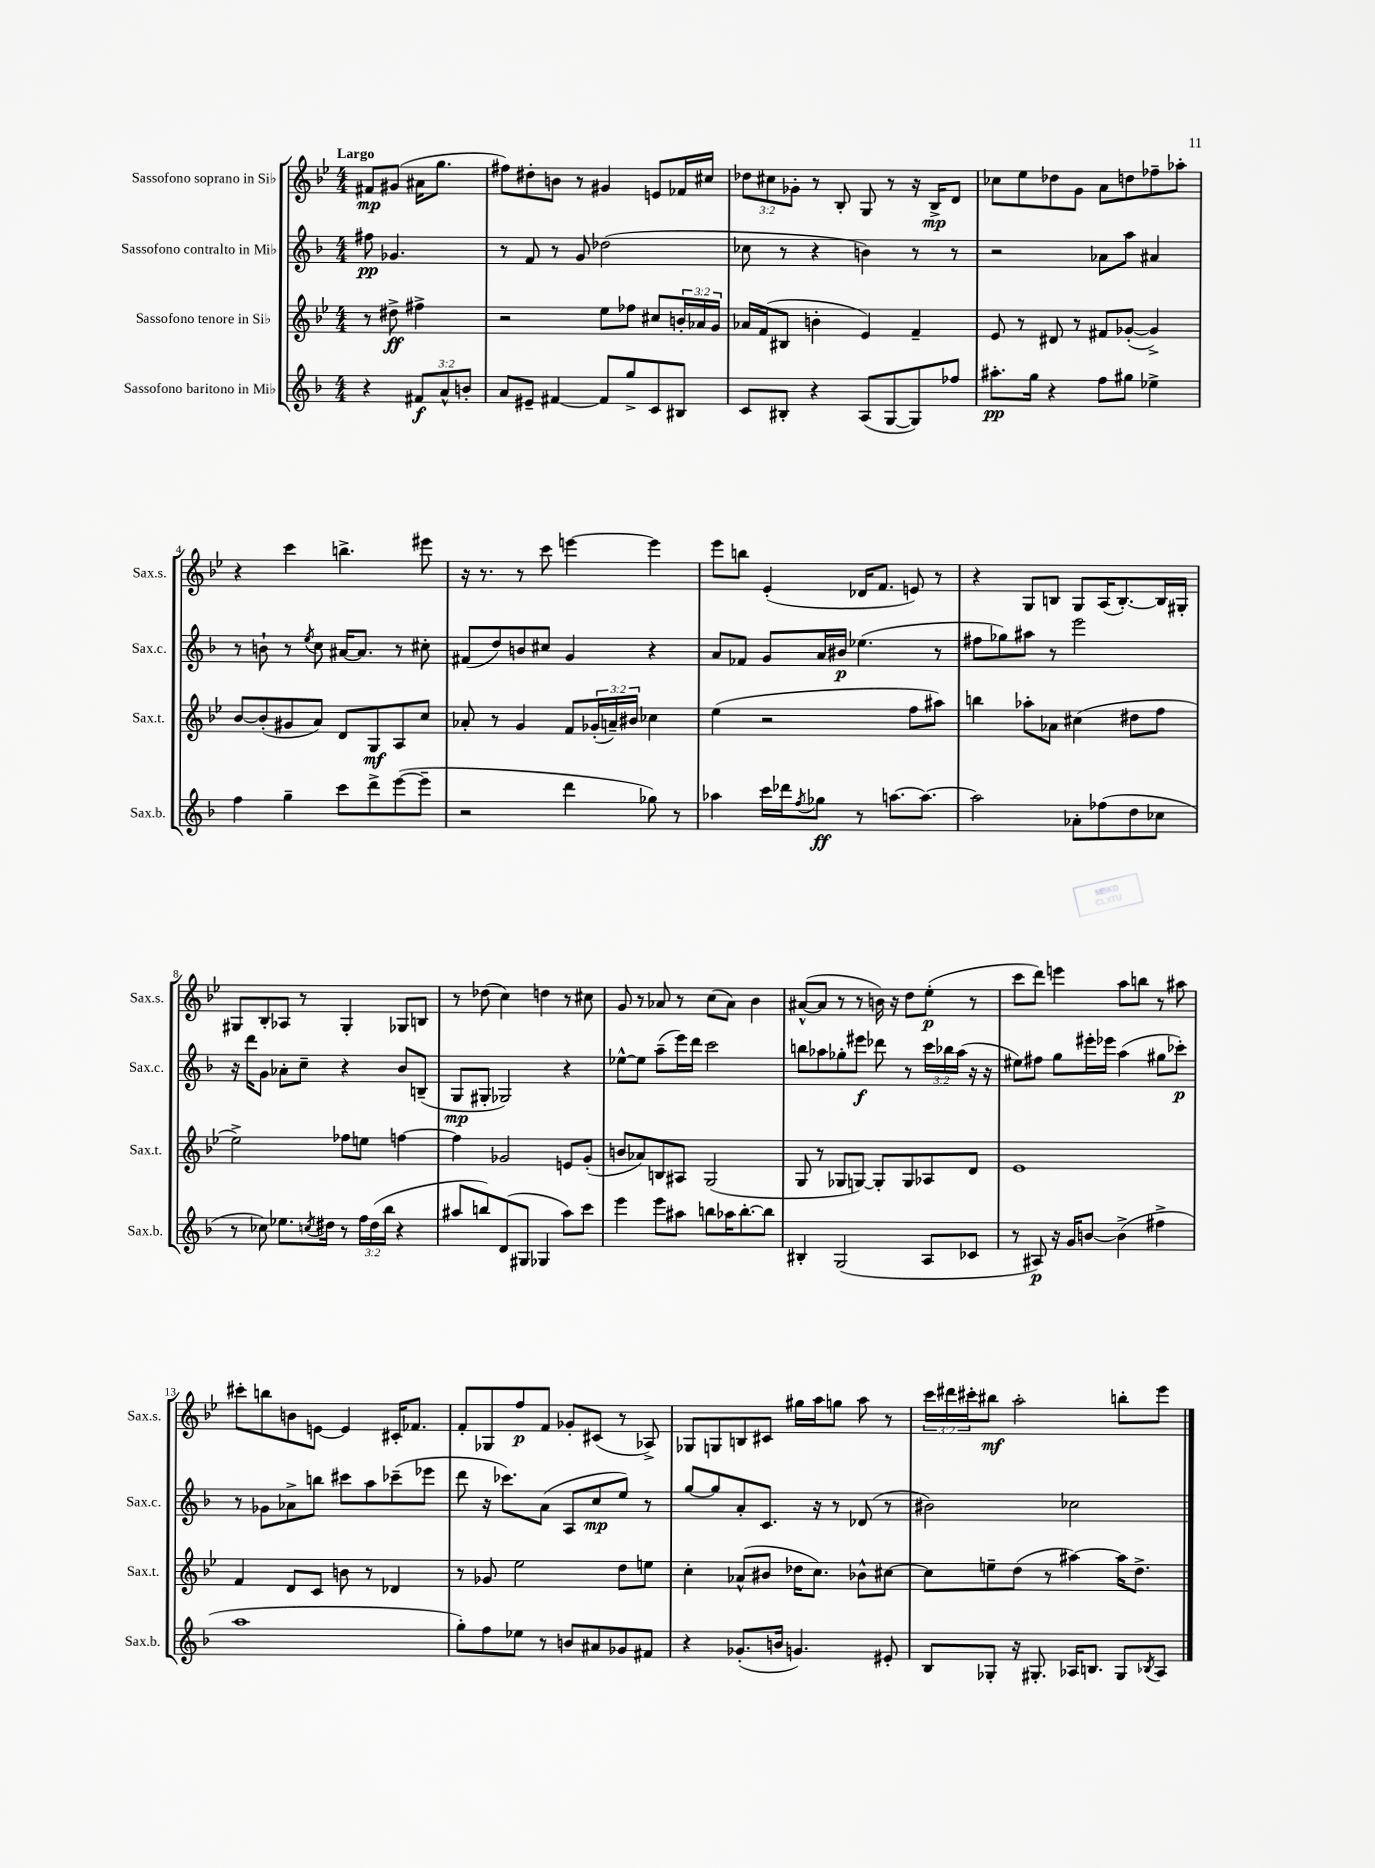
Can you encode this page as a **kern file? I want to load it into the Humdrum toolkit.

**kern	**dynam	**kern	**dynam	**kern	**dynam	**kern	**dynam
*part4	*part4	*part3	*part3	*part2	*part2	*part1	*part1
*staff4	*staff4	*staff3	*staff3	*staff2	*staff2	*staff1	*staff1
*I"Sassofono baritono in Mi♭	*	*I"Sassofono tenore in Si♭	*	*I"Sassofono contralto in Mi♭	*	*I"Sassofono soprano in Si♭	*
*I'Sax.b.	*	*I'Sax.t.	*	*I'Sax.c.	*	*I'Sax.s.	*
*clefG2	*	*clefG2	*	*clefG2	*	*clefG2	*
*k[b-]	*	*k[b-e-]	*	*k[b-]	*	*k[b-e-]	*
*M4/4	*	*M4/4	*	*M4/4	*	*M4/4	*
=	=	=	=	=	=	=	=
!	!	!	!	!	!	!LO:TX:a:B:t=Largo	!
4r	.	8r	.	8ff#X\	pp	8f#X/L	mp
.	.	8dd#X^\	ff	4.g-X/	.	(8g#X/J	.
12f#X/L	f	4ff#X^\	.	.	.	16a#X\KL	.
.	.	.	.	.	.	8.gg\J	.
12a^^/	.	.	.	.	.	.	.
12bn'/J	.	.	.	.	.	.	.
=1	=1	=1	=1	=1	=1	=1	=1
8a/L	.	2r	.	8r	.	8ff#X\L)	.
8e#X~/J	.	.	.	8f/	.	8dd#X'\	.
[4f#X/	.	.	.	8r	.	8bn\J	.
.	.	.	.	8g/	.	8r	.
8f#/L]	.	8ee-\L	.	(2dd-X\	.	4g#X/	.
8gg^/	.	8ff-X\J	.	.	.	.	.
8c/	.	8cc#X/L	.	.	.	8en/L	.
8B#X/J	.	24bn'/L	.	.	.	16f-X/L	.
.	.	24a-X/	.	.	.	.	.
.	.	.	.	.	.	16cc#X/JJ	.
.	.	24g/JJ	.	.	.	.	.
=2	=2	=2	=2	=2	=2	=2	=2
8c/L	.	16a-X/LL	.	8cc-X\	.	12dd-X\L	.
.	.	(16f/J	.	.	.	.	.
.	.	.	.	.	.	12cc#X\	.
8B#X'/J	.	8B#X/J	.	8r	.	.	.
.	.	.	.	.	.	12g-X'\J	.
4r	.	4bn'\	.	4r	.	8r	.
.	.	.	.	.	.	8B-'/	.
(8A/L	.	4e-/)	.	4bn\)	.	8G/	.
[8G/	.	.	.	.	.	8r	.
8G/])	.	4f~/	.	8r	.	16r	.
.	.	.	.	.	.	16B-^/KL	mp
8ff-X/J	.	.	.	8r	.	8d/J	.
=3	=3	=3	=3	=3	=3	=3	=3
8.aa#X'\L	pp	8e-/	.	2r	.	8cc-X\L	.
.	.	8r	.	.	.	8ee-\	.
16gg\Jk	.	.	.	.	.	.	.
4r	.	8d#X/	.	.	.	8dd-X\	.
.	.	8r	.	.	.	8g\J	.
8ff\L	.	8f#X/L	.	8a-X\L	.	8a\L	.
8gg#X\J	.	([8g-X'/J	.	8aa\J	.	8ddn\	.
4ee-X^\	.	4g-^/])	.	4a#X/	.	8ff-X~\	.
.	.	.	.	.	.	8aa-X'\J	.
!!LO:LB:g=z
=4	=4	=4	=4	=4	=4	=4	=4
4ff\	.	[8b-/L	.	8r	.	4r	.
.	.	(8b-'/]	.	8bn`\	.	.	.
4gg~\	.	8g#X/	.	8r	.	4ccc\	.
.	.	.	.	8qee/	.	.	.
.	.	8a/J)	.	8cc\	.	.	.
8ccc\L	.	8d/L	.	[16a#X/KL	.	4.bbn^\	.
.	.	.	.	8.a#/J]	.	.	.
8ddd^\	.	8G/	mf	.	.	.	.
([8eee\	.	8A/	.	8r	.	.	.
8eee~\J]	.	8cc/J	.	8cc#X'\	.	8eee#X\	.
=5	=5	=5	=5	=5	=5	=5	=5
2r	.	8a-X'/	.	(8f#X/L	.	16r	.
.	.	.	.	.	.	8.r	.
.	.	8r	.	8dd/)	.	.	.
.	.	4g/	.	8bn/	.	8r	.
.	.	.	.	8cc#X/J	.	8ccc\	.
4ddd\	.	8f/L	.	4g/	.	[4eeen\	.
.	.	(24g-X'/L	.	.	.	.	.
.	.	24an~/)	.	.	.	.	.
.	.	24b#X/JJ	.	.	.	.	.
8gg-X\)	.	4cc-X\	.	4r	.	4eee\]	.
8r	.	.	.	.	.	.	.
=6	=6	=6	=6	=6	=6	=6	=6
4aa-X\	.	(4ee-\	.	8a/L	.	8eee-\L	.
.	.	.	.	8f-X/J	.	8bbn\J	.
16ccc\LL	.	2r	.	8g/L	.	(4e-'/	.
16ddd-X\J	.	.	.	.	.	.	.
8qff/	.	.	.	.	.	.	.
8gg-X\J	ff	.	.	16a/L	.	.	.
.	.	.	.	16b#X/JJ	p	.	.
8r	.	.	.	(4.ee-X\	.	16d-X/KL	.
.	.	.	.	.	.	8.f/J	.
[8.aan\L	.	.	.	.	.	.	.
.	.	8ff\L	.	.	.	8en/)	.
8.aa\J_	.	.	.	.	.	.	.
.	.	8aa#X\J)	.	8r	.	8r	.
=7	=7	=7	=7	=7	=7	=7	=7
2aa\]	.	4bbn\	.	8ff#X\L	.	4r	.
.	.	.	.	8gg-X\)	.	.	.
.	.	8aa-X'\L	.	8aa#X\J	.	8G/L	.
.	.	8a-X\J	.	8r	.	8Bn/J	.
8a-X'\L	.	(4cc#X\	.	2eee\	.	8G/L	.
(8ff-X\	.	.	.	.	.	(16A/K	.
.	.	.	.	.	.	[8.B'/)	.
8dd\	.	8dd#X\L	.	.	.	.	.
8cc-X\J	.	8ff\J	.	.	.	16B/L]	.
.	.	.	.	.	.	16G#X'/JJ	.
!!LO:LB:g=z
=8	=8	=8	=8	=8	=8	=8	=8
8r	.	2ee-^\)	.	16r	.	8G#X/L	.
.	.	.	.	16ddd\KL	.	.	.
8cc-X\)	.	.	.	8g\J	.	8B-'/	.
8.ee-X\L	.	.	.	8a-X'\L	.	8A-X/J	.
.	.	.	.	8cc~\J	.	8r	.
8qccn/	.	.	.	.	.	.	.
16dd#X\Jk	.	.	.	.	.	.	.
8r	.	8ff-X\L	.	4r	.	4G#'/	.
24ff\LL	.	8een\J	.	.	.	.	.
(24dd#\	.	.	.	.	.	.	.
24bb-\JJ	.	.	.	.	.	.	.
4r	.	[4ffn\	.	8b-/L	.	8G-X/L	.
.	.	.	.	(8Bn~/J	.	8Bn/J	.
=9	=9	=9	=9	=9	=9	=9	=9
8aa#X/L	.	4ff\]	.	8G/L	mp	8r	.
8bbn/)	.	.	.	8G#X'/J	.	(8dd-X\	.
(8d/	.	2g-X/	.	2G-X/)	.	4cc\)	.
8G#X/J	.	.	.	.	.	.	.
4G-X/	.	.	.	.	.	4ddn\	.
8aa#\L)	.	8en/L	.	4r	.	8r	.
8ccc\J	.	(8g-'/J	.	.	.	8cc#X\	.
=10	=10	=10	=10	=10	=10	=10	=10
4eee\	.	8bn/L	.	[8ee-X^^\L	.	8g/	.
.	.	8a-X/)	.	8ee-\J]	.	8r	.
8eee\L	.	8Bn/	.	(8aa~\L	.	8a-X/	.
8aa#X\J	.	8A#X/J	.	16eee\L)	.	8r	.
.	.	.	.	16ddd\JJ	.	.	.
8bbn\L	.	(2G/	.	2ccc\	.	(8cc\L	.
16aa-X\K	.	.	.	.	.	8a-\J)	.
[8.bb'\	.	.	.	.	.	.	.
.	.	.	.	.	.	4b-\	.
8bb\J]	.	.	.	.	.	.	.
=11	=11	=11	=11	=11	=11	=11	=11
4B#X'/	.	8G/	.	8bbn\L	.	([8a#X^^/L	.
.	.	8r	.	8aa-X\	.	8a#/J]	.
(2G/	.	8G-X/L	.	8gg-X'\	.	8r	.
.	.	[8Gn/J)	.	8eee#X\J	f	8r	.
.	.	8G'/L]	.	8ddd-X\	.	16bn\)	.
.	.	.	.	.	.	16r	.
.	.	8G/	.	8r	.	8dd\L	.
8A/L	.	8A-X/	.	24ccc\LL	.	(8ee-'\J	p
.	.	.	.	24bb-X\	.	.	.
.	.	.	.	(24aa-\JJ	.	.	.
8c-X/J	.	8d/J	.	16r	.	8r	.
.	.	.	.	16r	.	.	.
=12	=12	=12	=12	=12	=12	=12	=12
8r	.	1e-	.	8ee#X\L)	.	8ccc\L	.
8A#X/)	p	.	.	8ff#X\J	.	8ddd\J)	.
16r	.	.	.	8gg\L	.	4eeen\	.
16g/KL	.	.	.	.	.	.	.
[8bn/J	.	.	.	16eee#X'\L	.	.	.
.	.	.	.	16eee-X\JJ	.	.	.
(4b^\]	.	.	.	(4aa\	.	8aa\L	.
.	.	.	.	.	.	8bbn\J	.
4ff#X^\	.	.	.	8gg#X\L	.	8r	.
.	.	.	.	8ccc-X'\J)	p	8aa#X\	.
!!LO:LB:g=z
=13	=13	=13	=13	=13	=13	=13	=13
1aa	.	4f/	.	8r	.	8ccc#X'\L	.
.	.	.	.	8g-X\L	.	8bbn\	.
.	.	8d/L	.	8a-X^\	.	8bn\	.
.	.	8c/J	.	8bbn\J	.	[8en\J	.
.	.	8bn\	.	8ccc#X\L	.	4e/]	.
.	.	8r	.	8aa\	.	.	.
.	.	4d-X/	.	(8ccc-X~\	.	16c#X'/KL	.
.	.	.	.	.	.	8.f-X/J	.
.	.	.	.	8eee-X\J	.	.	.
=14	=14	=14	=14	=14	=14	=14	=14
8gg'\L)	.	8r	.	8ddd\	.	8f'/L	.
8ff\	.	8g-X/	.	16r	.	8G-X/	.
.	.	.	.	8.ccc-X\L)	.	.	.
8ee-X\J	.	2ee-\	.	.	.	8ff/	p
8r	.	.	.	(8a\J	.	8f/J	.
8bn/L	.	.	.	8A/L	.	8g-X'/L	.
8a#X/	.	.	.	8cc/	mp	(8c#X/J	.
8g-X/	.	8dd\L	.	8ee/J)	.	8r	.
8f#X/J	.	8een\J	.	8r	.	8A-X^/)	.
=15	=15	=15	=15	=15	=15	=15	=15
4r	.	4cc'\	.	[8gg/L	.	8G-X/L	.
.	.	.	.	8gg/]	.	8Gn/	.
(8.g-X'/L	.	(8a-X^^/L	.	8a'/	.	8Bn/	.
.	.	8b#X/J	.	8.c/J	.	8c#X/J	.
16bn/Jk	.	.	.	.	.	.	.
4.gn/)	.	16dd-X\KL	.	.	.	16gg#X\LL	.
.	.	8.cc\J)	.	16r	.	16aa\J	.
.	.	.	.	8r	.	8ggn\J	.
.	.	8b-X^^\L	.	(8d-X/	.	8aa\	.
8e#X'/	.	[8cc#X\J	.	8r	.	8r	.
=16	=16	=16	=16	=16	=16	=16	=16
8B-/L	.	8cc#\L]	.	2b#X\)	.	24ccc\LL	.
.	.	.	.	.	.	24ddd#X\	.
.	.	.	.	.	.	24ccc#X'\J	.
8G-X'/J	.	8een~\	.	.	.	8bb#X\J	mf
16r	.	(8dd\J	.	.	.	2aa'\	.
8.G#X'/	.	.	.	.	.	.	.
.	.	8r	.	.	.	.	.
16A-X/KL	.	[4aa#X\)	.	2cc-X\	.	.	.
8.Bn/J	.	.	.	.	.	.	.
8G#/L	.	16aa#\KL]	.	.	.	8bbn'\L	.
.	.	8.dd^\J	.	.	.	.	.
8qB-X/	.	.	.	.	.	.	.
8A-/J	.	.	.	.	.	8eee-\J	.
==	==	==	==	==	==	==	==
*-	*-	*-	*-	*-	*-	*-	*-
